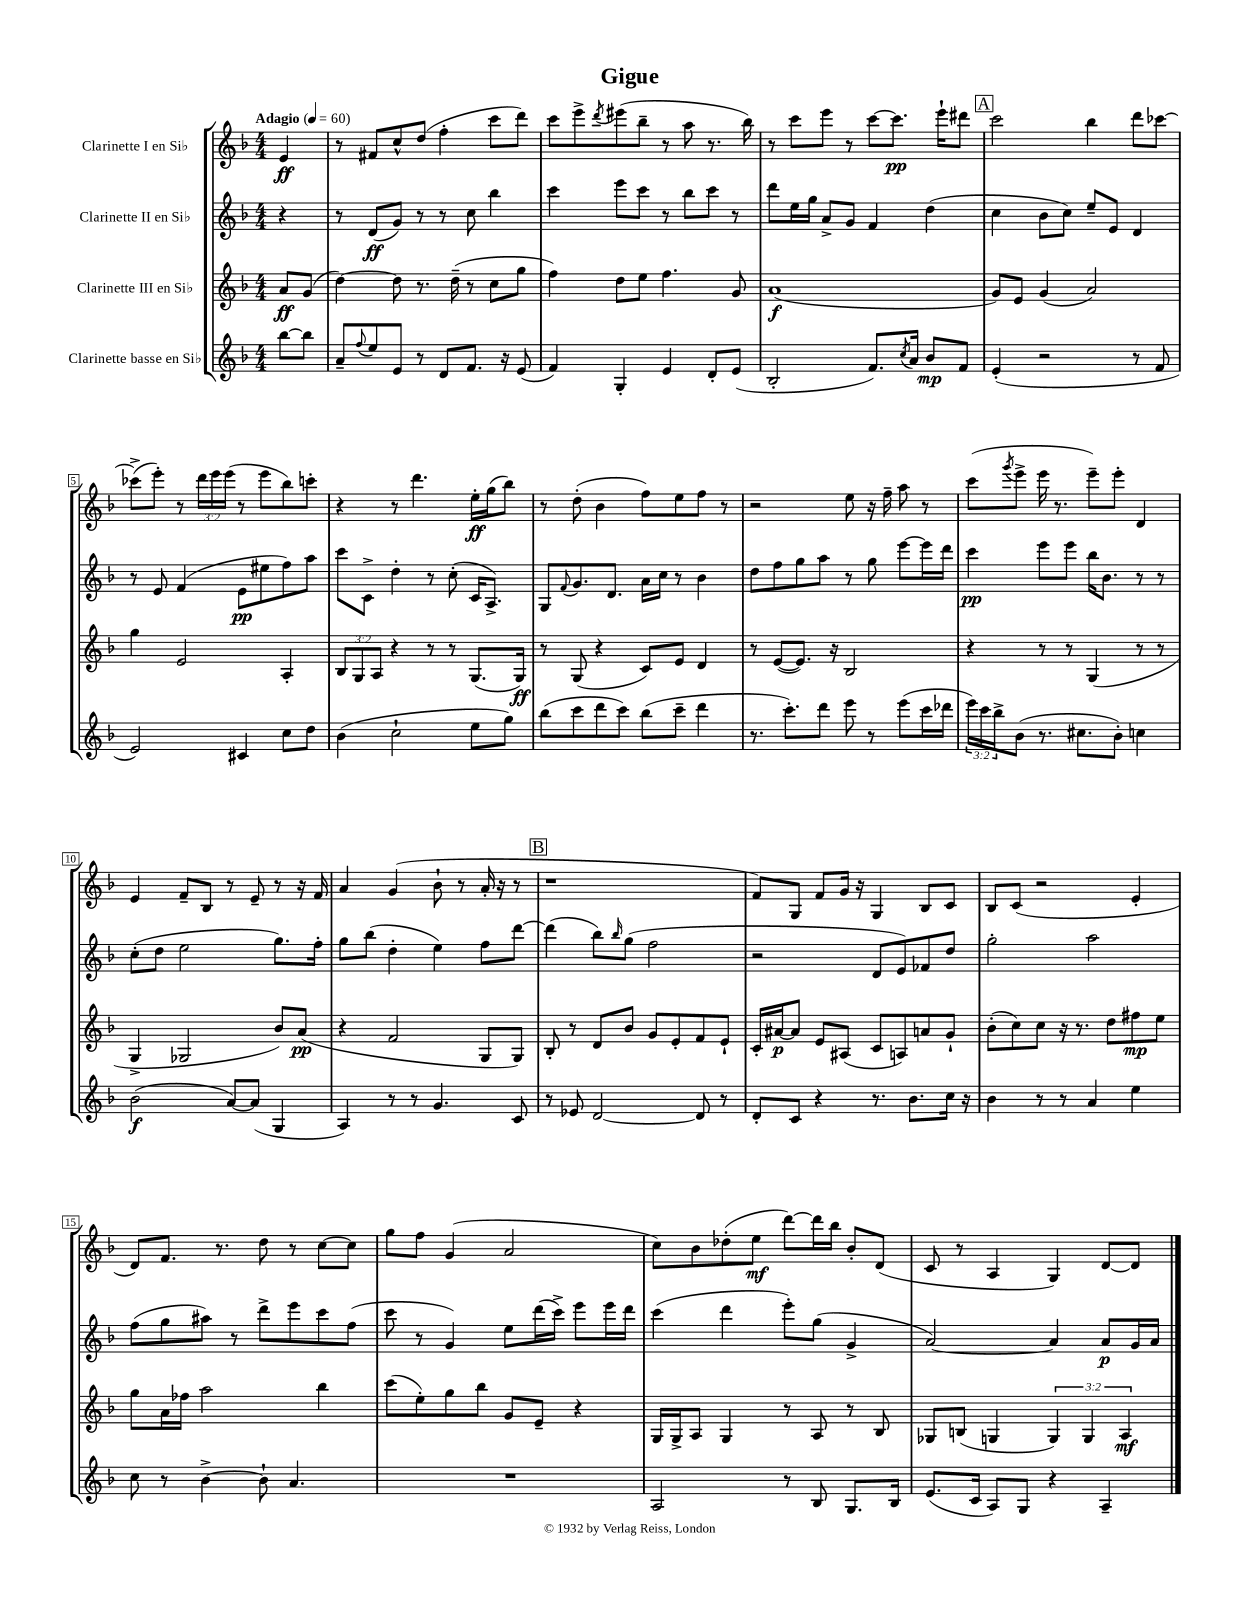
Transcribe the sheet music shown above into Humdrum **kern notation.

**kern	**kern	**kern	**kern
*staff4	*staff3	*staff2	*staff1
*clefG2	*clefG2	*clefG2	*clefG2
*k[b-]	*k[b-]	*k[b-]	*k[b-]
*M4/4	*M4/4	*M4/4	*M4/4
*MM60	*MM60	*MM60	*MM60
[8bb-	8a	4r	4e
8bb-]	(8g	.	.
=	=	=	=
8a~	[4dd)	8r	8r
8qqff	.	.	.
8ee	.	(8d	8f#
8e	8dd]	8g)	8cc^^
8r	8.r	8r	(8dd
8d	.	8r	4ff'
.	(16dd~	.	.
8.f	8r	8cc	.
.	8cc	4bb-	8ccc
16r	.	.	.
(8e	8gg	.	8ddd)
=	=	=	=
4f)	4ff)	4ccc	8ccc
.	.	.	8eee^
.	.	.	8qddd
4G'	8dd	8eee	(8eee#
.	8ee	8ccc	8bb-~
4e	4.ff	8r	8r
.	.	8bb-	8aa
8d'	.	8ccc	8.r
(8e	8g	8r	.
.	.	.	16bb-)
=	=	=	=
2B-'	(1a	8ddd	8r
.	.	16ee	8ccc
.	.	16gg	.
.	.	8a^	8eee
.	.	8g	8r
8.f)	.	4f	[8ccc
.	.	.	8.ccc]
8qcc	.	.	.
16a	.	.	.
8b-	.	(4dd	.
.	.	.	16eee`
8f	.	.	8ddd#
=	=	=	=
(4e'	8g)	4cc	2ccc
.	8e	.	.
2r	(4g	8b-	.
.	.	8cc)	.
.	2a)	8ee~	4bb-
.	.	8e	.
8r	.	4d	8ddd
8f	.	.	[8ccc-
=	=	=	=
2e)	4gg	8r	(8ccc-^]
.	.	8e	8eee')
.	2e	(4f	8r
.	.	.	24ddd
.	.	.	24eee
.	.	.	(24eee
4c#	.	8e	8r
.	.	8ee#	8eee
8cc	4A'	8ff)	8bb-)
8dd	.	8aa	8ccc'
=	=	=	=
(4b-	12B-	8ccc	4r
.	12G	.	.
.	.	8c^	.
.	12A	.	.
2cc`	4r	4dd'	8r
.	.	.	4.ddd
.	8r	8r	.
.	8r	(8cc'	.
8ee	(8.G	16c	16ee'
.	.	8.A^)	(16gg
8gg)	.	.	8bb-)
.	16G)	.	.
=	=	=	=
(8bb-	8r	8G	8r
.	.	8qqf	.
8ccc	(8G	8.g	(8dd'
8ddd	4r	.	4b-
.	.	8.d	.
8ccc)	.	.	.
(8bb-	8c)	16a	8ff)
.	.	16cc	.
8ccc~	8e	8r	8ee
4ddd	4d	4b-	8ff
.	.	.	8r
=	=	=	=
8.r	8r	8dd	2r
.	([8e	8ff	.
8.ccc')	.	.	.
.	8.e])	8gg	.
8ddd	.	8aa	.
.	16r	.	.
8eee	2B-	8r	8ee
8r	.	8gg	16r
.	.	.	16ff~
(8eee	.	[8eee	8aa
16ccc	.	16eee]	8r
16ddd-	.	16ddd	.
=	=	=	=
24eee)	4r	4ccc	(8ccc
24ccc	.	.	.
24bb-^	.	.	.
.	.	.	8qggg
(8b-	.	.	8eee^
8.r	8r	8eee	16eee
.	.	.	8.r
.	8r	8eee	.
8.cc#	.	.	.
.	(4G	16bb-	8eee~)
.	.	8.b-	.
8b-')	.	.	8eee'
4cc	8r	8r	4d
.	8r	8r	.
=	=	=	=
(2b-	4G^	(8cc'	4e
.	.	8dd	.
.	2G-	2ee	8f~
.	.	.	8B-
[8a)	.	.	8r
(8a]	.	.	8e~
4G	8b-)	8.gg)	8r
.	(8a	.	16r
.	.	16ff'	16f
=	=	=	=
4A)	4r	8gg	4a
.	.	(8bb-	.
8r	2f	4dd'	(4g
8r	.	.	.
4.g	.	4ee)	8b-`
.	.	.	8r
.	8G	8ff	16a'
.	.	.	16r
8c	8G)	[8ddd	8r
=	=	=	=
8r	8B-'	(4ddd]	1r
8e-	8r	.	.
[2d	8d	8bb-)	.
.	.	16qqbb-	.
.	8b-	(8gg	.
.	8g	2ff	.
.	8e'	.	.
8d]	8f	.	.
8r	8e`	.	.
=	=	=	=
8d'	16c'	2r	8f)
.	[16a#	.	.
8c	8a#]	.	8G
4r	8e	.	8f
.	(8A#	.	16g
.	.	.	16r
8.r	8c	8d	4G
.	8A)	8e)	.
8.b-	.	.	.
.	8a	8f-	8B-
16cc	8g`	8dd	8c
16r	.	.	.
=	=	=	=
4b-	(8b-'	2gg'	8B-
.	8cc)	.	(8c
8r	8cc	.	2r
8r	16r	.	.
.	8.r	.	.
4a	.	2aa	.
.	8dd	.	.
4ee	8ff#	.	4e'
.	8ee	.	.
=	=	=	=
8cc	8gg	(8ff	8d)
8r	16a	8gg	8.f
.	16ff-	.	.
[4b-^	2aa	8aa#)	.
.	.	.	8.r
.	.	8r	.
8b-`]	.	8ddd^	8dd
4.a	.	8eee	8r
.	4bb-	8ccc	[8cc
.	.	(8ff	8cc]
=	=	=	=
1r	(8ccc	8ccc	8gg
.	8ee')	8r	8ff
.	8gg	4g)	(4g
.	8bb-	.	.
.	8g	8ee	2a
.	8e~	(16ddd	.
.	.	16ccc^)	.
.	4r	8eee	.
.	.	16eee	.
.	.	16ddd	.
=	=	=	=
2A	16G	(4ccc	8cc)
.	16G^	.	.
.	8A	.	8b-
.	4G	4ddd	(8dd-'
.	.	.	8ee
8r	8r	8eee')	[8ddd)
8B-	8A	(8gg	16ddd]
.	.	.	16bb-
8.G	8r	4g^	8b-'
.	8B-	.	(8d
16B-	.	.	.
=	=	=	=
(8.e	8G-	[2a)	8c
.	(8B	.	8r
16c	.	.	.
8A)	4G	.	4A
8G	.	.	.
4r	6G)	4a]	4G)
.	6G	.	.
4A~	.	8a	[8d
.	6A	.	.
.	.	16g	8d]
.	.	16a	.
==	==	==	==
*-	*-	*-	*-
